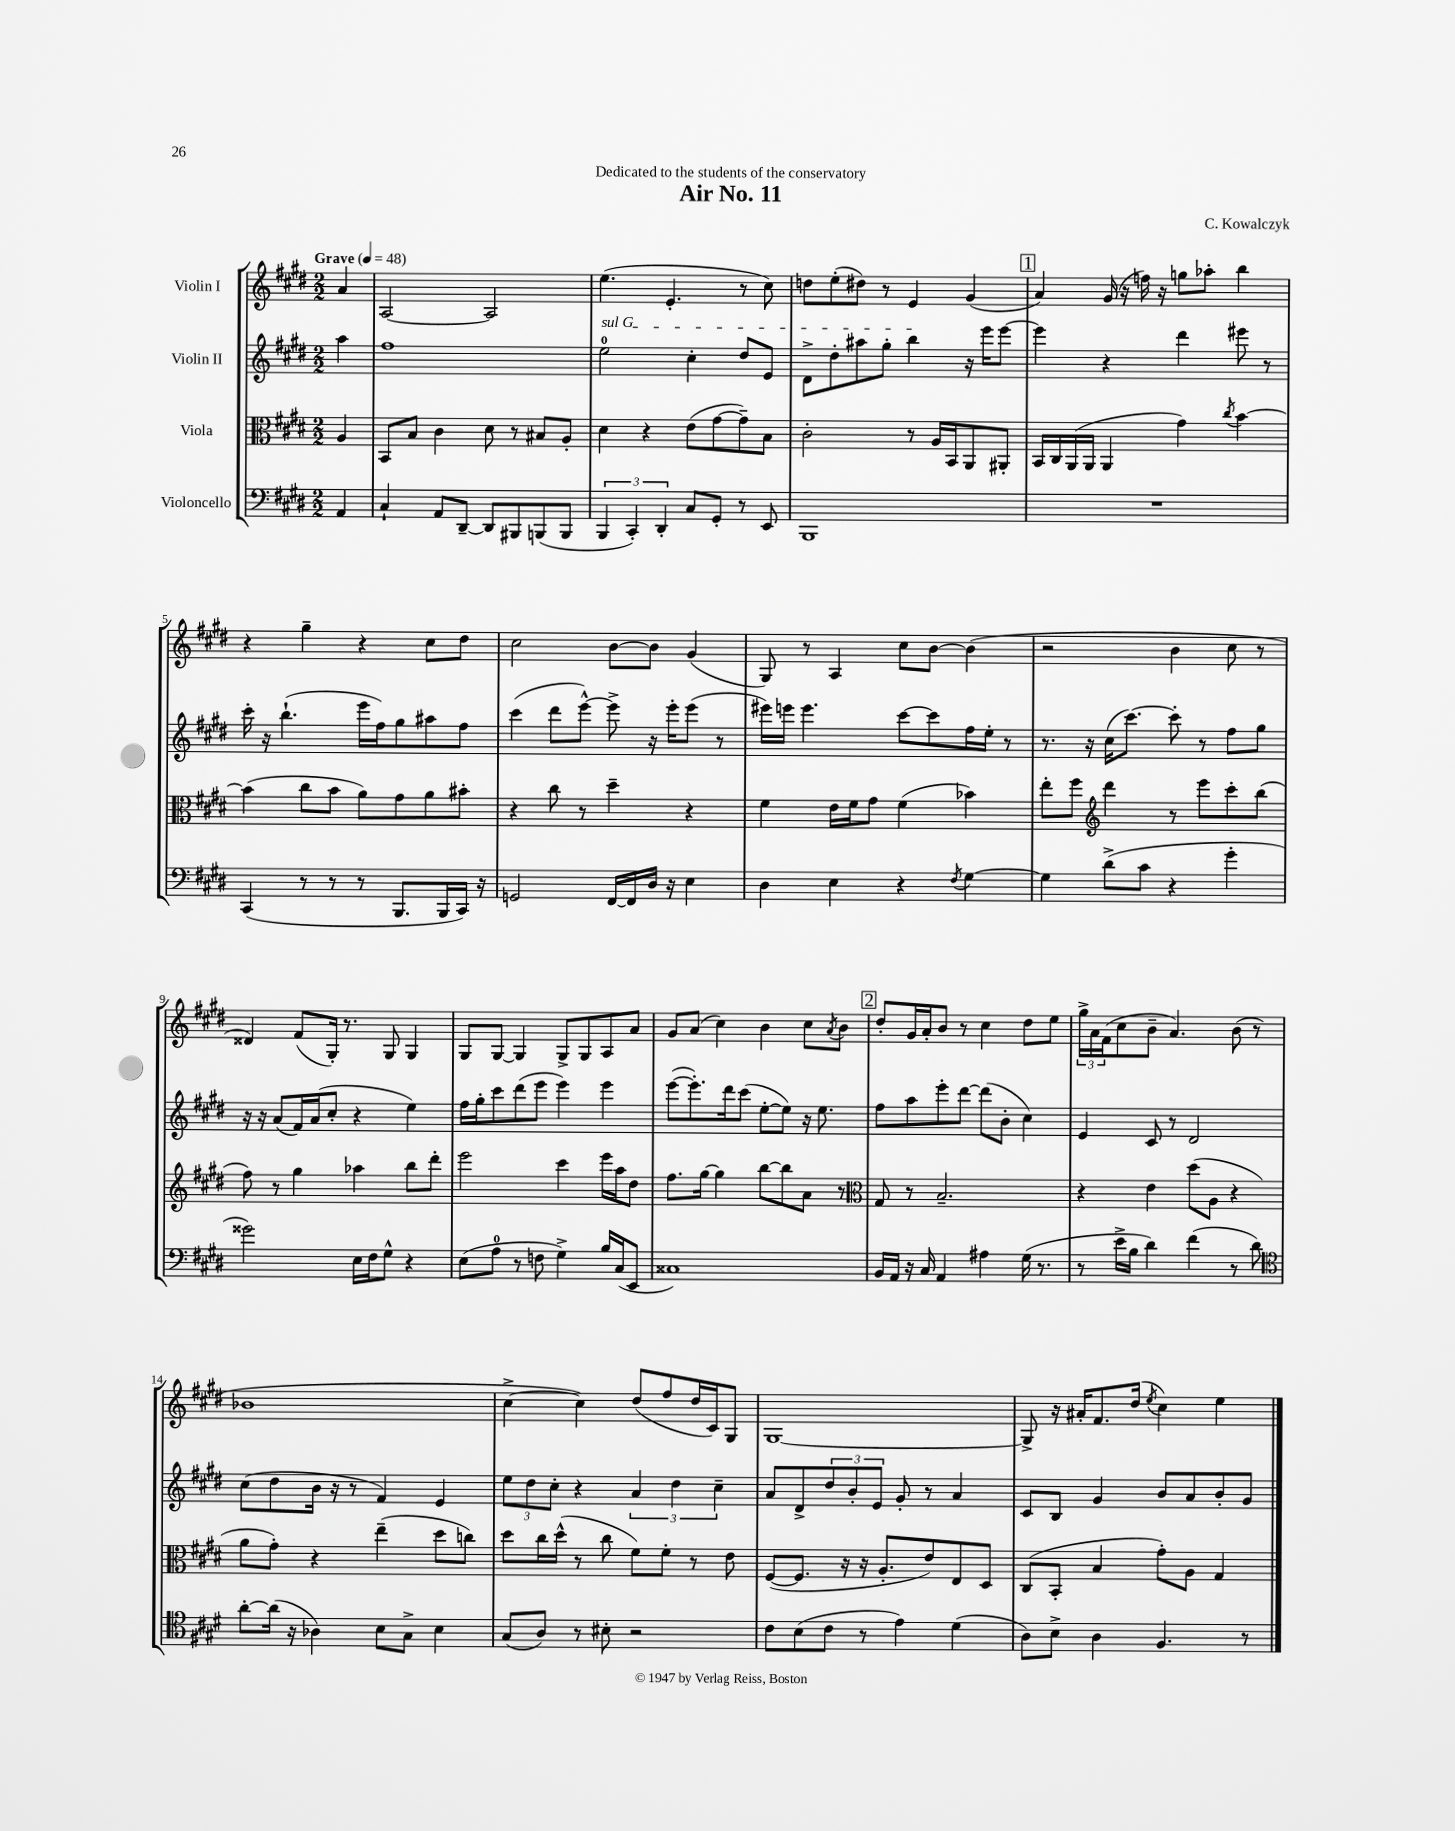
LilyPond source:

\header { title = "Air No. 11" composer = "C. Kowalczyk" dedication = "Dedicated to the students of the conservatory" }
<<
\new StaffGroup <<
\new Staff = "s0" \with { instrumentName = "Violin I" } {
    \clef treble \key e \major \numericTimeSignature \time 2/2 \partial 4 \tempo "Grave" 4 = 48
    a'4 |
    a2~ a2 |
    e''4.( e'4.-. r8 cis''8) |
    d''8 e''8-.( dis''8) r8 e'4 gis'4( |
    \mark \markup { \box "1" } a'4) gis'16( r16 f''16) r16 g''8 aes''8-. b''4 |
    r4 gis''4-- r4 cis''8 dis''8 |
    cis''2 b'8~ b'8 gis'4( |
    gis8) r8 a4 cis''8 b'8~ b'4( |
    r2 b'4 cis''8 r8 |
    disis'4) fis'8( gis16-.) r8. gis8 gis4 |
    gis8 gis8~ gis4 gis8-> gis8 a8 a'8 |
    gis'8 a'8( cis''4) b'4 cis''8 \acciaccatura { a'8 } b'8 |
    \mark \markup { \box "2" } dis''8-. gis'16 a'16-. b'8 r8 cis''4 dis''8 e''8 |
    \tuplet 3/2 { gis''16-> a'16 fis'16( } cis''8 b'8-- a'4.) b'8( r8 |
    bes'1 |
    cis''4~-> cis''4) dis''8( fis''8 dis''16 cis'16) gis8 |
    gis1~ |
    gis8-> r16 ais'16-. fis'8. dis''16( \acciaccatura { e''8 } cis''4) e''4 \bar "|." |
}
\new Staff = "s1" \with { instrumentName = "Violin II" } {
    \clef treble \key e \major \numericTimeSignature \time 2/2 \partial 4
    a''4 |
    fis''1 |
    \once \override TextSpanner.bound-details.left.text = \markup { \italic "sul G" } e''2-0\startTextSpan cis''4-. dis''8 e'8 |
    dis'8-> dis''8-. ais''8 gis''8-. b''4\stopTextSpan r16 e'''16 e'''8~ |
    \mark \markup { \box "1" } e'''4 r4 dis'''4 eis'''8 r8 |
    cis'''16-. r16 b''4.-!( e'''16 fis''16) gis''8 ais''8 fis''8 |
    cis'''4( dis'''8 e'''8~-^) e'''8-> r16 e'''16-. e'''8( r8 |
    eis'''16) e'''16 e'''4. cis'''8~ cis'''8 fis''16 e''16-. r8 |
    r8. r16 cis''16( cis'''8.~) cis'''8-. r8 fis''8 gis''8 |
    r16 r16 a'8( fis'16) a'16( cis''8-. r4 e''4) |
    fis''16 gis''16-. cis'''8 dis'''8( e'''8 e'''4) e'''4 |
    e'''8~( e'''8.-.) dis'''16 cis'''8( e''8~-. e''8) r16 e''8. |
    \mark \markup { \box "2" } fis''8 a''8 e'''8-. dis'''8~ dis'''8( b'8-. cis''4) |
    e'4 cis'8 r8 dis'2 |
    cis''8( dis''8 b'16 r16 r8 fis'4) e'4 |
    \tuplet 3/2 { e''8 dis''8 cis''8-. } r4 \tuplet 3/2 { a'4 dis''4 cis''4-- } |
    a'8 dis'8-> \tuplet 3/2 { dis''8 b'8-. e'8 } gis'8-. r8 a'4 |
    cis'8 b8 gis'4 b'8 a'8 b'8-. gis'8 \bar "|." |
}
\new Staff = "s2" \with { instrumentName = "Viola" } {
    \clef alto \key e \major \numericTimeSignature \time 2/2 \partial 4
    a4 |
    b,8 b8 cis'4 dis'8 r8 bis8 a8-. |
    dis'4 r4 e'8( gis'8~ gis'8--) b8 |
    cis'2-. r8 a16 b,16 a,8 ais,8-. |
    \mark \markup { \box "1" } b,16 cis16 a,16( a,16 a,4 gis'4) \acciaccatura { cis''8 } b'4~ |
    b'4( cis''8 b'8 a'8) gis'8 a'8 bis'8-. |
    r4 cis''8 r8 dis''4-- r4 |
    fis'4 e'16 fis'16 gis'8 fis'4( bes'4) |
    e''8-. fis''8 \clef treble dis'''4 r8 e'''8 cis'''8-. b''8( |
    fis''8) r8 gis''4 aes''4 b''8 dis'''8-. |
    e'''2 cis'''4 e'''16 a''16 dis''8 |
    fis''8. gis''16~ gis''4 b''8~ b''8 a'8 r8 |
    \mark \markup { \box "2" } \clef alto gis8 r8 b2.-- |
    r4 e'4 dis''8( a8 r4 |
    a'8 gis'8-.) r4 e''4--( dis''8 c''8) |
    dis''8 cis''16 dis''16-^( r8 cis''8 fis'8) fis'8-. r8 e'8 |
    fis8~( fis8. r16 r16 a8.-. e'8) e8 dis8 |
    cis8( b,8-. b4 gis'8-.) a8 gis4 \bar "|." |
}
\new Staff = "s3" \with { instrumentName = "Violoncello" } {
    \clef bass \key e \major \numericTimeSignature \time 2/2 \partial 4
    a,4 |
    cis4-! a,8 dis,8~-- dis,8 bis,,8 b,,8( b,,8 |
    \tuplet 3/2 { b,,4 cis,4-.) dis,4-. } cis8 gis,8-. r8 e,8 |
    b,,1 |
    \mark \markup { \box "1" } R1 |
    cis,4( r8 r8 r8 b,,8. b,,16 cis,16) r16 |
    g,2 fis,16~ fis,16 dis16 r16 e4 |
    dis4 e4 r4 \acciaccatura { fis8 } gis4~ |
    gis4 dis'8->( cis'8 r4 gis'4-. |
    gisis'2) e16 fis16 gis8-^ r4 |
    e8( a8-0 r8 f8 gis4->) b16 cis16( e,8 |
    cisis1) |
    \mark \markup { \box "2" } b,16 a,16 r16 cis16 a,4 ais4 gis16( r8. |
    r8 e'16-> b16 dis'4) fis'4( r8 dis'8) |
    \clef tenor a'8~-. a'16( r16 aes4) b8 gis8-> b4 |
    gis8( a8) r8 bis8-. r2 |
    cis'8 b8( cis'8 r8 e'4) dis'4( |
    a8) b8-> a4 fis4. r8 \bar "|." |
}
>>
>>
